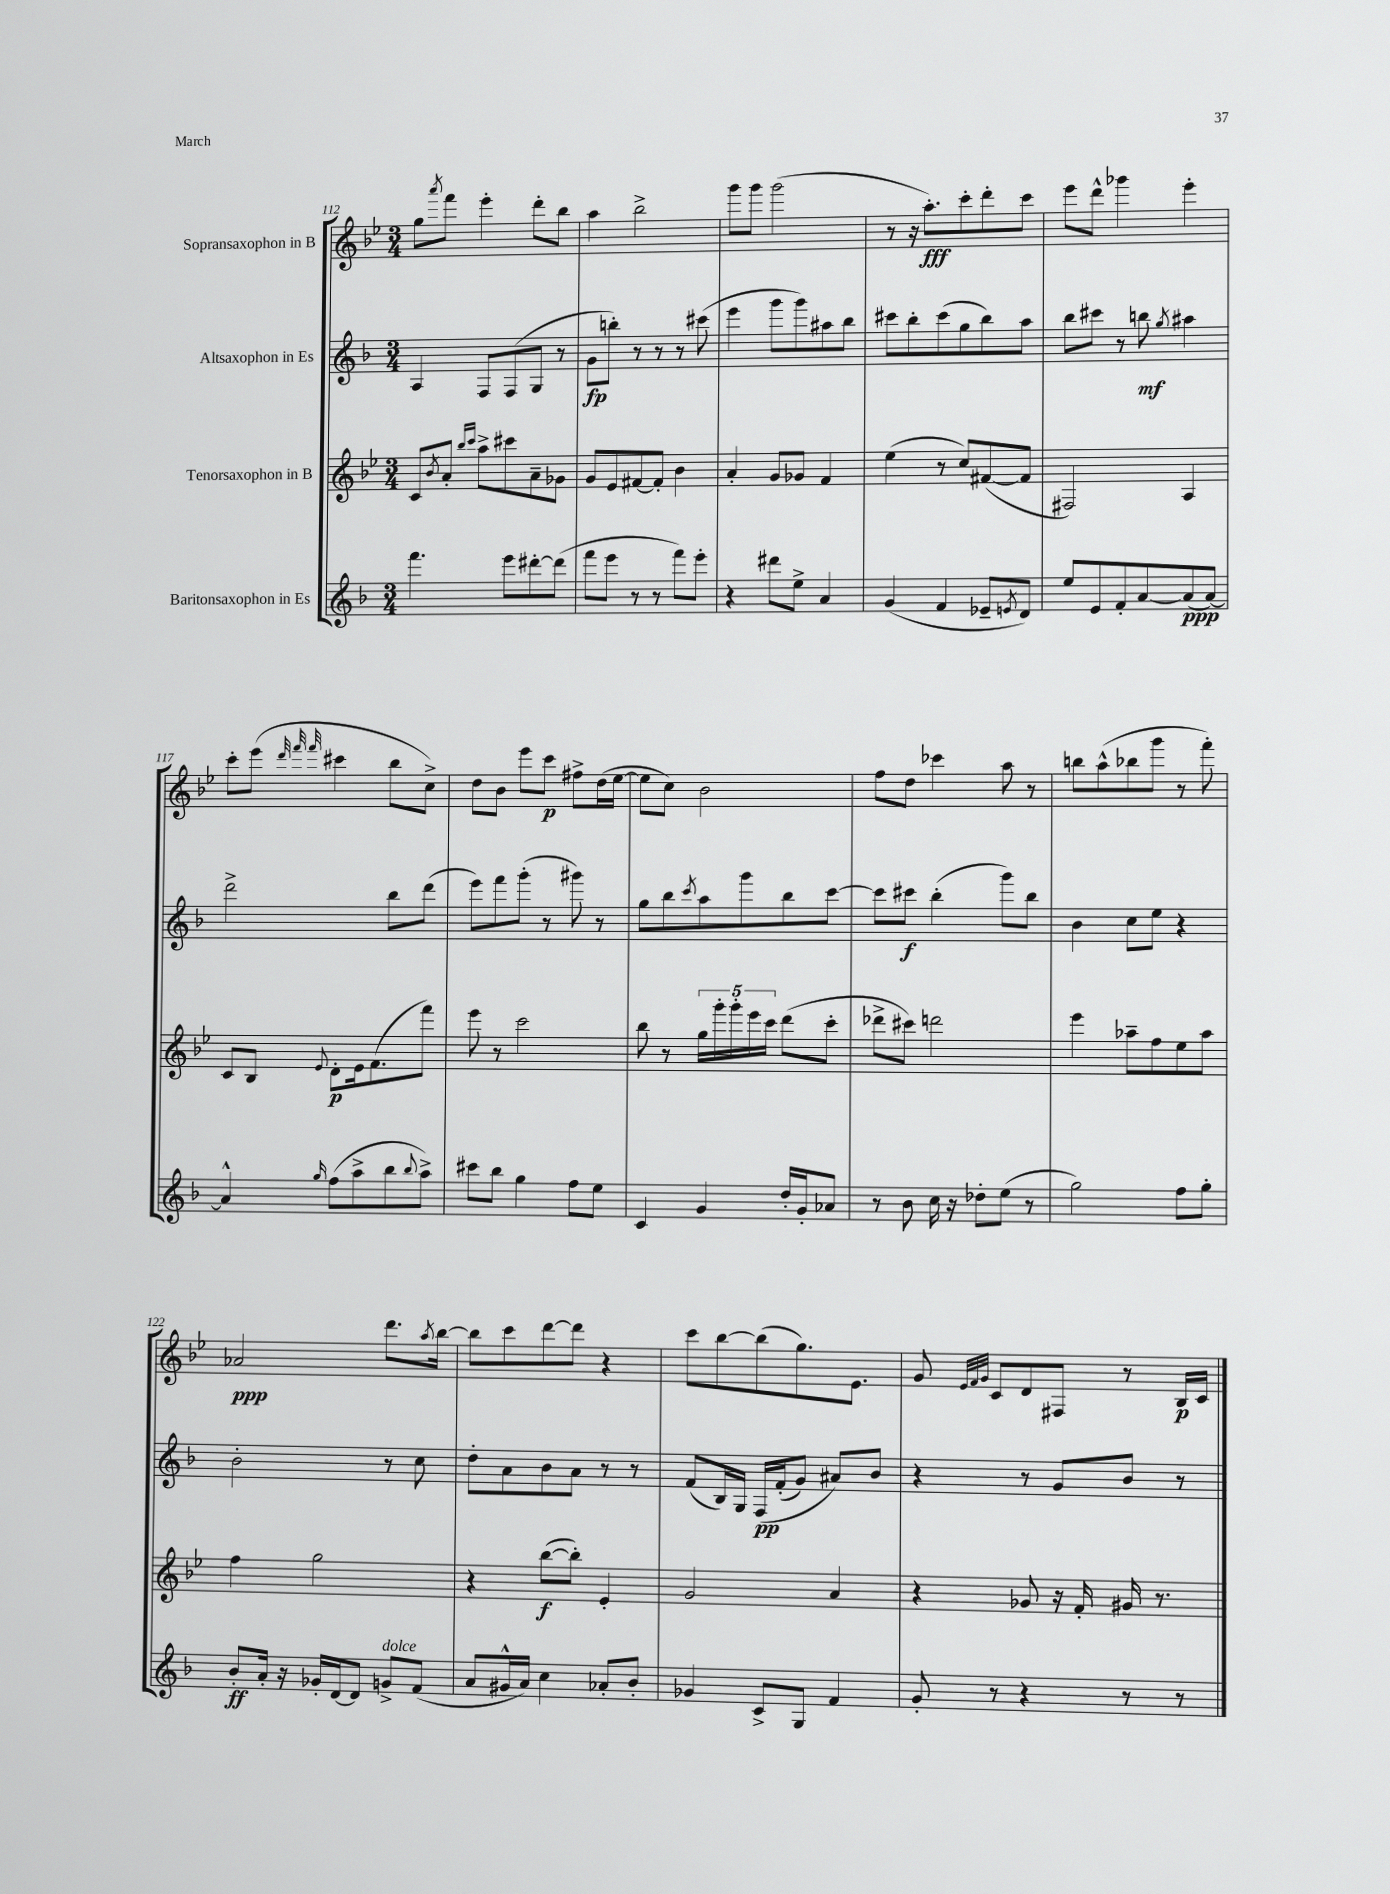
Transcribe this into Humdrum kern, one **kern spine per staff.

**kern	**dynam	**kern	**dynam	**kern	**dynam	**kern	**dynam
*part4	*part4	*part3	*part3	*part2	*part2	*part1	*part1
*staff4	*staff4	*staff3	*staff3	*staff2	*staff2	*staff1	*staff1
*I"Baritonsaxophon in Es	*	*I"Tenorsaxophon in B	*	*I"Altsaxophon in Es	*	*I"Sopransaxophon in B	*
*clefG2	*	*clefG2	*	*clefG2	*	*clefG2	*
*k[b-]	*	*k[b-e-]	*	*k[b-]	*	*k[b-e-]	*
*M3/4	*	*M3/4	*	*M3/4	*	*M3/4	*
=112	=112	=112	=112	=112	=112	=112	=112
4.fff\	.	8c/L	.	4A/	.	8gg\L	.
.	.	8qb-/	.	.	.	8qaaa/	.
.	.	8a'/J	.	.	.	8fff\J	.
.	.	16qqbb-/LL	.	.	.	.	.
.	.	16qqccc/JJ	.	.	.	.	.
.	.	8aa^\L	.	8F/L	.	4eee-'\	.
8eee\L	.	8ccc#X\	.	(8F/	.	.	.
[8ddd#X'\	.	8a~\	.	8G/J	.	8ddd'\L	.
(8ddd#\J]	.	8g-X\J	.	8r	.	8bb-\J	.
=113	=113	=113	=113	=113	=113	=113	=113
8fff\L	.	8g/L	.	8g\L	fp	4aa\	.
8eee\J	.	8e-/	.	8bbn'\J)	.	.	.
8r	.	[8f#X/	.	8r	.	2bb-^\	.
8r	.	8f#'/J]	.	8r	.	.	.
8fff\L)	.	4b-\	.	8r	.	.	.
8eee'\J	.	.	.	(8ccc#X\	.	.	.
=114	=114	=114	=114	=114	=114	=114	=114
4r	.	4a'/	.	4eee\	.	8ggg\L	.
.	.	.	.	.	.	8ggg\J	.
8ddd#X\L	.	8g/L	.	8ggg\L	.	(2ggg\	.
8ee^\J	.	8g-X/J	.	8ggg\)	.	.	.
4a/	.	4f/	.	8aa#X\	.	.	.
.	.	.	.	8bb-\J	.	.	.
=115	=115	=115	=115	=115	=115	=115	=115
(4g/	.	(4ee-\	.	8ccc#X\L	.	8r	.
.	.	.	.	8bb-'\	.	16r	.
.	.	.	.	.	.	8.aa'\L)	fff
4f/	.	8r	.	(8ccc#\	.	.	.
.	.	8cc/L)	.	8gg\	.	8ccc'\	.
8e-X~/L	.	([8f#X/	.	8bb-\)	.	8ddd'\	.
8qen/	.	.	.	.	.	.	.
8d/J)	.	8f#/J]	.	8aa\J	.	8ccc\J	.
=116	=116	=116	=116	=116	=116	=116	=116
8ee/L	.	2F#X/)	.	8bb-\L	.	8eee-\L	.
8e/	.	.	.	8ccc#X\J	.	8ddd^^\J	.
8f'/	.	.	.	8r	.	4ggg-X\	.
[8a/	.	.	.	8bbn\	mf	.	.
.	.	.	.	8qgg/	.	.	.
(8a/]	ppp	4A/	.	4aa#X\	.	4eee-'\	.
[8a/J)	.	.	.	.	.	.	.
!!LO:LB:g=z
=117	=117	=117	=117	=117	=117	=117	=117
4a^^/]	.	8c/L	.	2ddd^\	.	8ccc'\L	.
.	.	8B-/J	.	.	.	(8eee-\J	.
.	.	.	.	.	.	32qqddd/	.
.	.	.	.	.	.	32qqfff/	.
16qqgg/	.	8qqe-/	.	.	.	32qqfff/	.
(8ff\L	.	8d'\L	p	.	.	4ccc#X\	.
8aa^\	.	16e-\k	.	.	.	.	.
.	.	(8.f\	.	.	.	.	.
8bb-\	.	.	.	8bb-\L	.	8bb-\L	.
8qqbb-/	.	.	.	.	.	.	.
8aa^\J)	.	8fff\J)	.	(8ddd\J	.	8cc^\J)	.
=118	=118	=118	=118	=118	=118	=118	=118
8ccc#X\L	.	8eee-\	.	8eee\L)	.	8dd\L	.
8bb-\J	.	8r	.	8fff\	.	8b-\J	.
4gg\	.	2ccc\	.	(8ggg'\J	.	8eee-\L	.
.	.	.	.	8r	.	8ccc\J	p
8ff\L	.	.	.	8ggg#X\)	.	8ff#X^\L	.
8ee\J	.	.	.	8r	.	(16dd\L	.
.	.	.	.	.	.	[16ee-\JJ	.
=119	=119	=119	=119	=119	=119	=119	=119
4c/	.	8bb-\	.	8gg\L	.	8ee-\L]	.
.	.	8r	.	8bb-\	.	8cc\J)	.
.	.	.	.	8qccc/	.	.	.
4g/	.	20gg\LL	.	8aa\	.	2b-\	.
.	.	20ggg'\	.	.	.	.	.
.	.	20ggg'\	.	.	.	.	.
.	.	.	.	8ggg\	.	.	.
.	.	20eee-\	.	.	.	.	.
.	.	20ccc\JJ	.	.	.	.	.
16dd'/LL	.	(8ddd\L	.	8bb-\	.	.	.
16g'/J	.	.	.	.	.	.	.
8a-X/J	.	8ccc'\J	.	[8ccc\J	.	.	.
=120	=120	=120	=120	=120	=120	=120	=120
8r	.	8ddd-X^\L	.	8ccc\L]	.	8ff\L	.
8b-\	.	8ccc#X\J)	.	8ccc#X\J	f	8dd\J	.
16cc\	.	2dddn\	.	(4bb-'\	.	4ccc-X\	.
16r	.	.	.	.	.	.	.
8dd-X'\L	.	.	.	.	.	.	.
(8ee\J	.	.	.	8ggg\L)	.	8aa\	.
8r	.	.	.	8bb-\J	.	8r	.
=121	=121	=121	=121	=121	=121	=121	=121
2gg\)	.	4eee-\	.	4b-\	.	8bbn\L	.
.	.	.	.	.	.	(8aa^^\	.
.	.	8aa-X~\L	.	8cc\L	.	8bb-X\	.
.	.	8ff\	.	8ee\J	.	8ggg\J	.
8ff\L	.	8ee-\	.	4r	.	8r	.
8gg'\J	.	8aa-\J	.	.	.	8fff'\)	.
!!LO:LB:g=z
=122	=122	=122	=122	=122	=122	=122	=122
8b-'/L	ff	4ff\	.	2b-'\	.	2a-X/	ppp
16a'/Jk	.	.	.	.	.	.	.
16r	.	.	.	.	.	.	.
16g-X'/LL	.	2gg\	.	.	.	.	.
[16d/J	.	.	.	.	.	.	.
8d/J]	.	.	.	.	.	.	.
!LO:TX:a:i:t=dolce	!	!	!	!	!	!	!
8gn^/L	.	.	.	8r	.	8.ddd\L	.
(8f/J	.	.	.	8cc\	.	.	.
.	.	.	.	.	.	8qaa/	.
.	.	.	.	.	.	[16bb-\Jk	.
=123	=123	=123	=123	=123	=123	=123	=123
8a/L	.	4r	.	8dd'\L	.	8bb-\L]	.
16g#X^^/L	.	.	.	8a\	.	8ccc\	.
16a/JJ)	.	.	.	.	.	.	.
4cc\	.	([8bb-\L	f	8b-\	.	[8ddd\	.
.	.	8bb-'\J])	.	8a\J	.	8ddd\J]	.
8a-X'/L	.	4e-'/	.	8r	.	4r	.
8b-'/J	.	.	.	8r	.	.	.
=124	=124	=124	=124	=124	=124	=124	=124
4g-X/	.	2g/	.	(8f/L	.	8ccc\L	.
.	.	.	.	16B-/L)	.	[8bb-\	.
.	.	.	.	16G/JJ	.	.	.
8c^/L	.	.	.	(16F/LL	pp	(8bb-\]	.
.	.	.	.	(16f'/J	.	.	.
8G/J	.	.	.	8g/J)	.	8.gg\)	.
4f/	.	4a/	.	8a#X/L)	.	.	.
.	.	.	.	.	.	8.e-\J	.
.	.	.	.	8b-/J	.	.	.
=125	=125	=125	=125	=125	=125	=125	=125
8g'/	.	4r	.	4r	.	8g/	.
.	.	.	.	.	.	32qqe-/LLL	.
.	.	.	.	.	.	32qqf/	.
.	.	.	.	.	.	32qqg/JJJ	.
8r	.	.	.	.	.	8c/L	.
4r	.	8g-X/	.	8r	.	8d/	.
.	.	16r	.	8g/L	.	8F#X/J	.
.	.	16f'/	.	.	.	.	.
8r	.	16g#X/	.	8b-/J	.	8r	.
.	.	8.r	.	.	.	.	.
8r	.	.	.	8r	.	16B-/LL	p
.	.	.	.	.	.	16c/JJ	.
==	==	==	==	==	==	==	==
*-	*-	*-	*-	*-	*-	*-	*-
